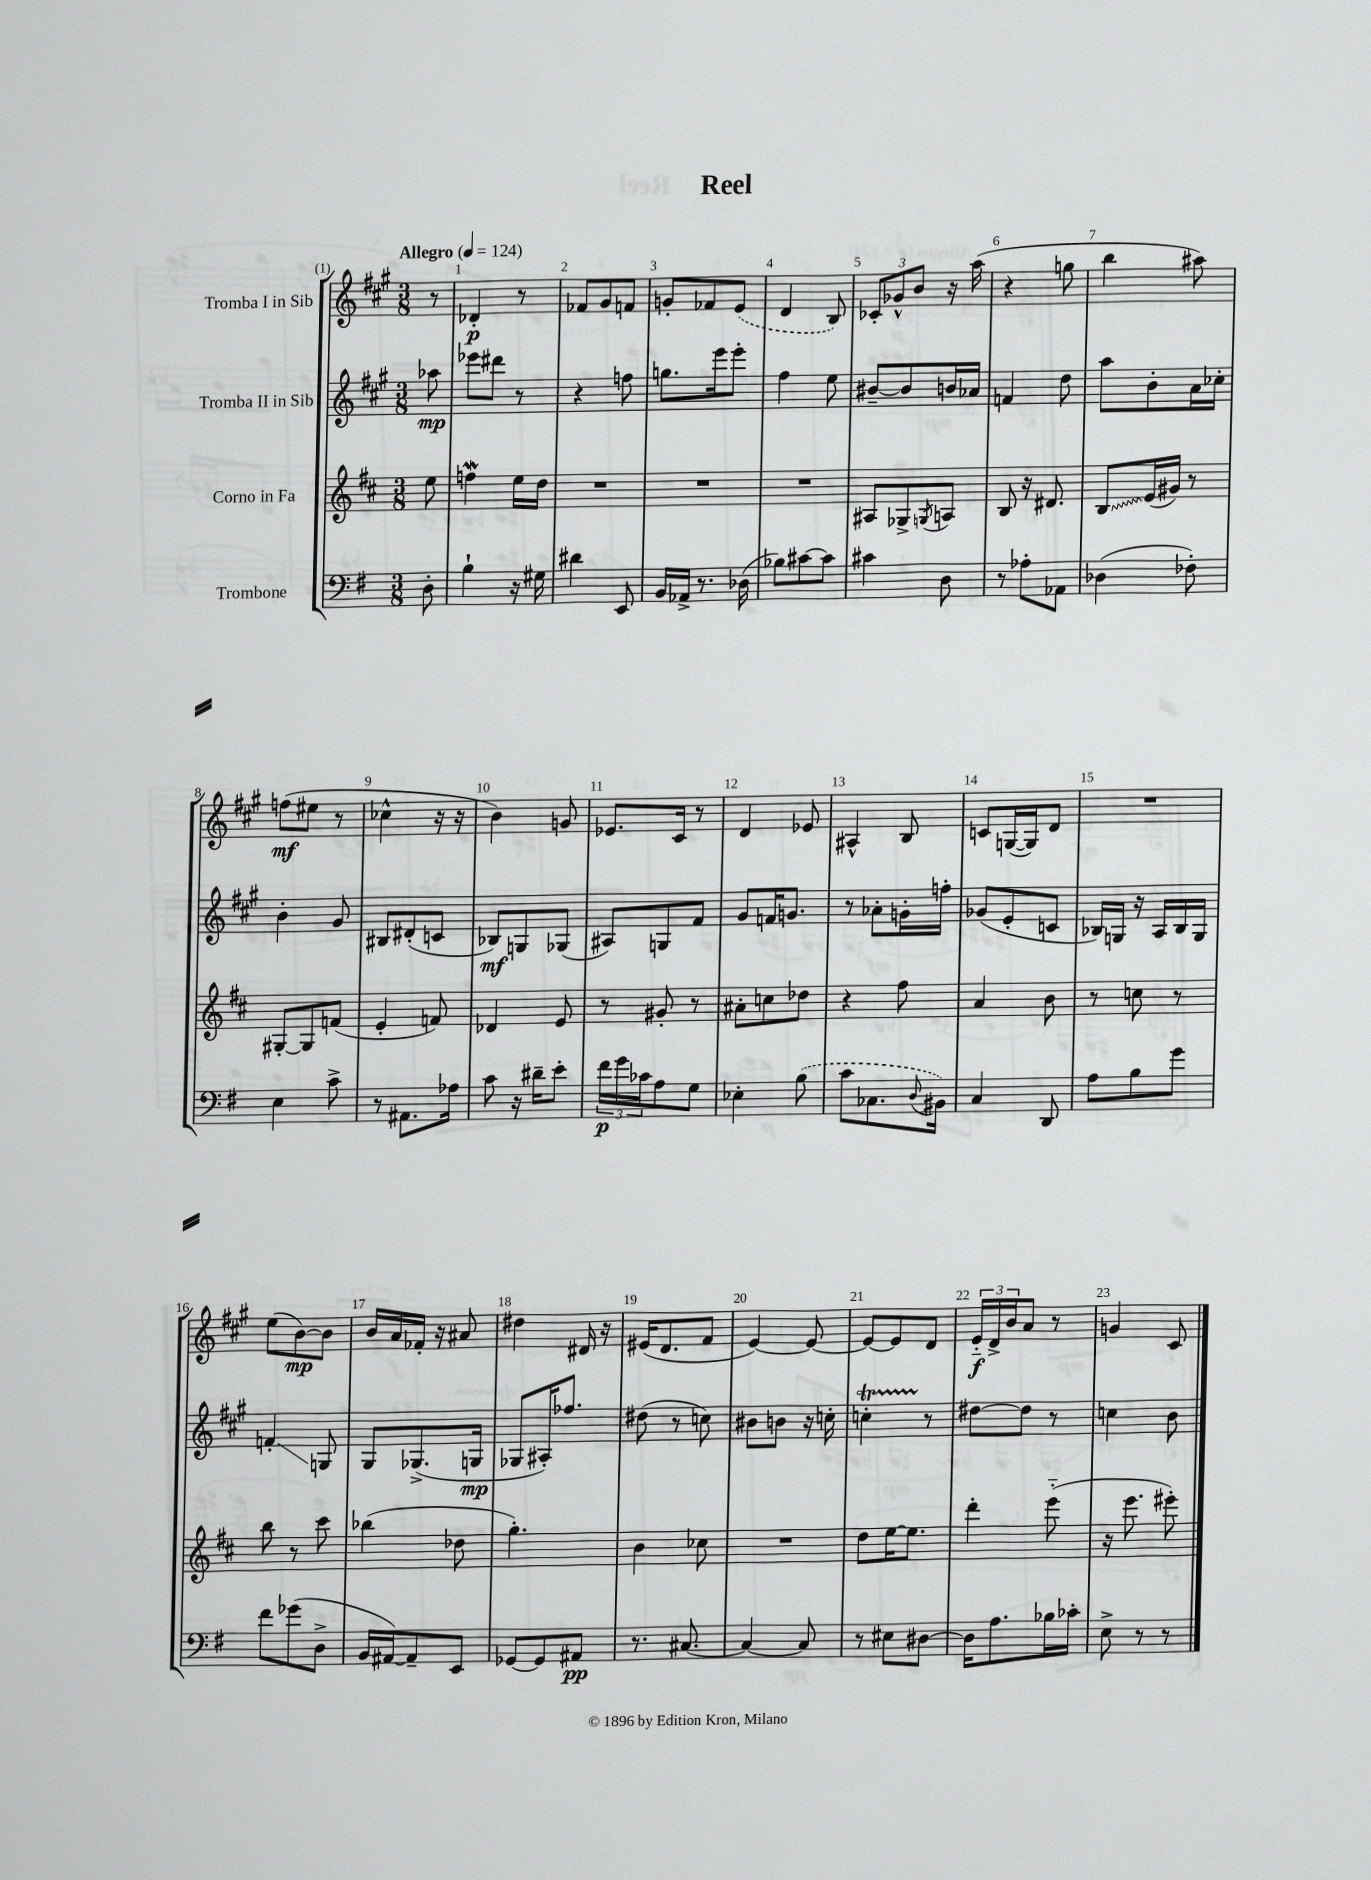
\header { title = "Reel" }
<<
\new StaffGroup <<
\new Staff = "s0" \with { instrumentName = "Tromba I in Sib" } {
    \clef treble \key a \major \numericTimeSignature \time 3/8 \partial 8 \tempo "Allegro" 4 = 124
    r8 |
    des'4-.\p r8 |
    fes'8 gis'8 f'8 |
    g'8-. fes'8 \once \slurDashed e'8( |
    d'4 b8) |
    \tuplet 3/2 { ces'8-. ges'8-^ b'8 } r16 a''16( |
    r4 g''8 |
    b''4 ais''8) |
    f''8\mf( eis''8 r8 |
    ces''4-^ r16 r16 |
    b'4) g'8 |
    ees'8. cis'16 r8 |
    d'4 ees'8 |
    ais4-^ b8 |
    c'8 g16~( g16) d'8 |
    R4. |
    e''8( b'8~\mp) b'8 |
    b'16 a'16 fes'16-. r16 ais'8 |
    dis''4 dis'16 r16 |
    eis'16( d'8. fis'8 |
    e'4~) e'8~ |
    e'8~ e'8 d'8 |
    \tuplet 3/2 { e'16-_\f d'16-> b'16 } a'8 r8 |
    g'4 cis'8 \bar "|." |
}
\new Staff = "s1" \with { instrumentName = "Tromba II in Sib" } {
    \clef treble \key a \major \numericTimeSignature \time 3/8 \partial 8
    aes''8\mp |
    ees'''8 dis'''8 r8 |
    r4 f''8 |
    g''8. e'''16 e'''8-. |
    fis''4 e''8 |
    bis'8~-- bis'8 b'16 aes'16 |
    f'4 d''8 |
    a''8 b'8-. a'16 ces''16-. |
    b'4-. gis'8 |
    bis8 dis'8-.( c'8 |
    bes8\mf) g8 ges8( |
    ais8) g8 fis'8 |
    gis'8 f'16 g'8. |
    r8 aes'8-. g'16-. f''16-. |
    ges'8( e'8-. c'8 |
    bes16) g16 r16 a16 bes16 g16 |
    f'4-.\glissando g8 |
    gis8 ges8.->( g16\mp |
    ges8 ais16-.) fes''8. |
    dis''8( r8 c''8) |
    bis'8 b'8 r16 c''16-. |
    c''4-.\startTrillSpan r8\stopTrillSpan |
    dis''8~ dis''8 r8 |
    c''4 b'8 \bar "|." |
}
\new Staff = "s2" \with { instrumentName = "Corno in Fa" } {
    \clef treble \key d \major \numericTimeSignature \time 3/8 \partial 8
    e''8 |
    f''4\mordent e''16 d''16 |
    R4. |
    R4. |
    R4. |
    ais8 ges8-> \acciaccatura { g8 } a8 |
    b8 r16 dis'8. |
    \once \override Glissando.style = #'zigzag b8\glissando e'16( gis'16) r8 |
    gis8~-. gis8 f'8( |
    e'4-. f'8) |
    des'4 e'8 |
    r8 gis'8-. r8 |
    ais'8-. c''8 des''8 |
    r4 fis''8 |
    a'4 b'8 |
    r8 c''8 r8 |
    b''8 r8 cis'''8 |
    bes''4( des''8 |
    g''4.-.) |
    b'4 ces''8 |
    R4. |
    d''8 e''16~ e''8. |
    d'''4-. e'''8-_( |
    r16 e'''8. eis'''8-.) \bar "|." |
}
\new Staff = "s3" \with { instrumentName = "Trombone" } {
    \clef bass \key g \major \numericTimeSignature \time 3/8 \partial 8
    d8-. |
    b4-! r16 gis16 |
    dis'4 e,8 |
    b,16 aes,16-> r8. des16( |
    bes8) cis'8~ cis'8 |
    cis'4 d8 |
    r8 aes8-. aes,8 |
    des4( fes8-.) |
    e4 c'8-> |
    r8 ais,8. aes16 |
    c'8 r16 dis'16-- e'8-. |
    \tuplet 3/2 { fis'16\p g'16 ces'16 } a8 g8 |
    ees4-. \once \slurDashed b8( |
    c'8 ces8. \appoggiatura { d8 } bis,16) |
    c4 d,8 |
    a8 b8 g'8 |
    fis'8 ges'8( d8-> |
    b,16 ais,16~) ais,8-- e,8 |
    ges,8~ ges,8 ais,8\pp |
    r8. cis8.~ |
    cis4~ cis8 |
    r8 eis8 dis8~ |
    dis16 a8. bes16 ces'16-. |
    e8-> r8 r8 \bar "|." |
}
>>
>>
\layout { \context { \Score \override BarNumber.break-visibility = ##(#f #t #t) barNumberVisibility = #all-bar-numbers-visible } }
